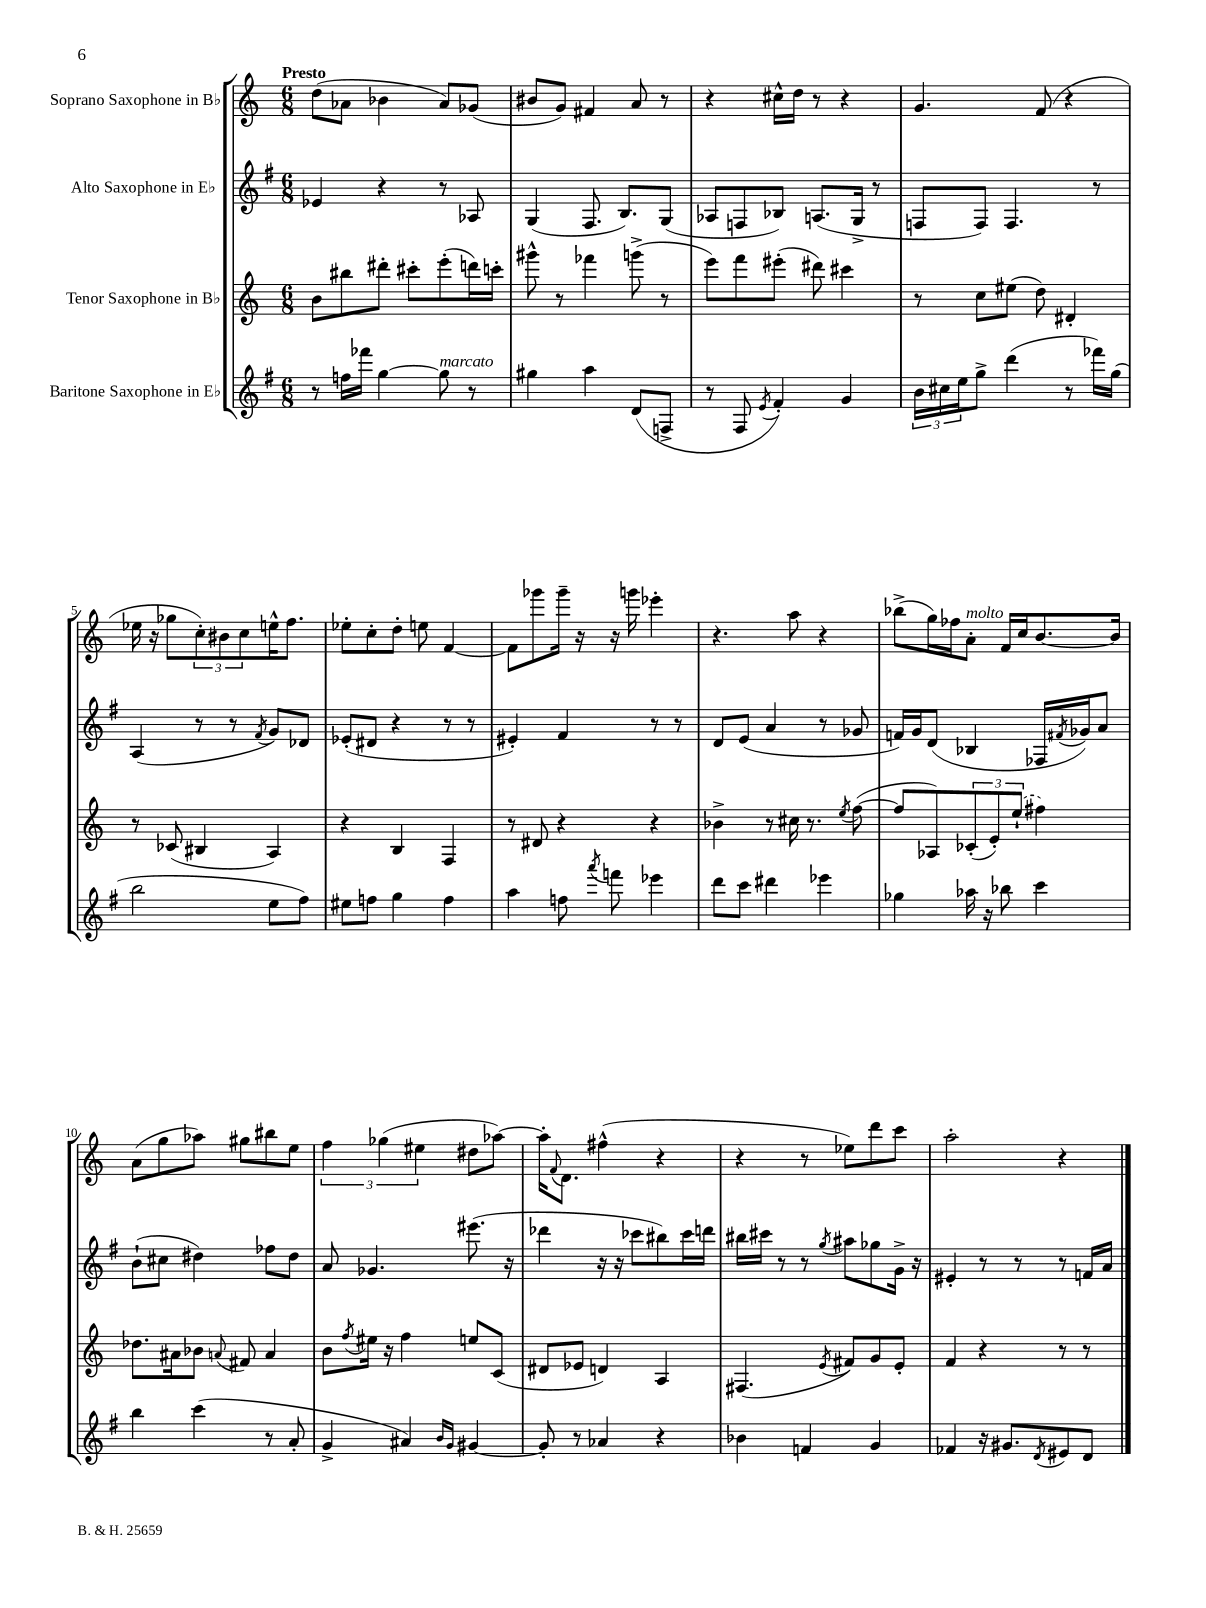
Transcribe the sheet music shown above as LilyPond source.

<<
\new StaffGroup <<
\new Staff = "s0" \with { instrumentName = "Soprano Saxophone in Bb" } {
    \clef treble \key c \major \numericTimeSignature \time 6/8 \tempo "Presto"
    d''8( aes'8 bes'4 aes'8) ges'8( |
    bis'8 g'8) fis'4 a'8 r8 |
    r4 cis''16-^ d''16 r8 r4 |
    g'4. f'8( r4 |
    ees''16 r16 ges''8 \tuplet 3/2 { c''8-.) bis'8 c''8 } e''16-^ f''8. |
    ees''8-. c''8-. d''8-. e''8 f'4~ |
    f'8 ges'''8 ges'''16-- r16 r16 g'''16 ees'''4-. |
    r4. a''8 r4 |
    bes''8->( g''16) fes''16 a'8-.^\markup { \italic "molto" } f'16 c''16 b'8.~ b'16 |
    a'8( g''8 aes''8) gis''8 bis''8 e''8 |
    \tuplet 3/2 { f''4 ges''4( eis''4 } dis''8 aes''8~) |
    aes''16-. \appoggiatura { f'8 } d'8. fis''4-^( r4 |
    r4 r8 ees''8) d'''8 c'''8 |
    a''2-. r4 \bar "|." |
}
\new Staff = "s1" \with { instrumentName = "Alto Saxophone in Eb" } {
    \clef treble \key g \major \numericTimeSignature \time 6/8
    ees'4 r4 r8 aes8 |
    g4( fis8. b8.) g8( |
    aes8 f8 bes8) a8.( g16-> r8 |
    f8 f8) f4. r8 |
    a4( r8 r8 \acciaccatura { fis'8 } g'8) des'8 |
    ees'8-.( dis'8 r4 r8 r8 |
    eis'4-.) fis'4 r8 r8 |
    d'8 e'8( a'4 r8 ges'8 |
    f'16) g'16 d'8( bes4 fes16 \acciaccatura { fis'8 } ges'16) a'8 |
    b'8-!( cis''8 dis''4) fes''8 dis''8 |
    a'8 ges'4. eis'''8.( r16 |
    des'''4 r16 r16 ces'''8 bis''8) ces'''16 d'''16 |
    bis''16 cis'''16 r8 r8 \acciaccatura { g''8 } ais''8 ges''8 g'16-> r16 |
    eis'4-. r8 r8 r8 f'16 a'16 \bar "|." |
}
\new Staff = "s2" \with { instrumentName = "Tenor Saxophone in Bb" } {
    \clef treble \key c \major \numericTimeSignature \time 6/8
    b'8 bis''8 dis'''8-. cis'''8-. e'''8-.( d'''16) c'''16-. |
    gis'''8-^ r8 fes'''4 g'''8->( r8 |
    e'''8) f'''8 eis'''8-.( dis'''8) cis'''4 |
    r8 c''8 eis''8( d''8) dis'4-. |
    r8 ces'8( bis4 a4) |
    r4 b4 f4 |
    r8 dis'8 r4 r4 |
    bes'4-> r8 cis''16 r8. \acciaccatura { e''8 } f''8~( |
    f''8 aes8) \tuplet 3/2 { ces'8-.( e'8-.) \once \slurDashed e''8-!( } fis''4) |
    des''8. ais'16 bes'8 \appoggiatura { a'8 } fis'8 a'4 |
    b'8 \acciaccatura { f''8 } eis''16 r16 f''4 e''8 c'8( |
    dis'8 ees'8 d'4) a4 |
    fis4.( \acciaccatura { e'8 } fis'8) g'8 e'8-. |
    f'4 r4 r8 r8 \bar "|." |
}
\new Staff = "s3" \with { instrumentName = "Baritone Saxophone in Eb" } {
    \clef treble \key g \major \numericTimeSignature \time 6/8
    r8 f''16 fes'''16 g''4~ g''8^\markup { \italic "marcato" } r8 |
    gis''4 a''4 d'8( f8-> |
    r8 fis8 \acciaccatura { e'8 } fis'4-.) g'4 |
    \tuplet 3/2 { b'16 cis''16 e''16 } g''8-> d'''4( r8 fes'''16) g''16( |
    b''2 e''8 fis''8) |
    eis''8 f''8 g''4 f''4 |
    a''4 f''8 \acciaccatura { a'''8 } f'''8 ees'''4 |
    d'''8 c'''8 dis'''4 ees'''4 |
    ges''4 aes''16 r16 bes''8 c'''4 |
    b''4 c'''4( r8 a'8-. |
    g'4-> ais'4) \grace { b'16 g'16 } gis'4~ |
    gis'8-. r8 aes'4 r4 |
    bes'4 f'4 g'4 |
    fes'4 r16 gis'8. \acciaccatura { d'8 } eis'8 d'8 \bar "|." |
}
>>
>>
